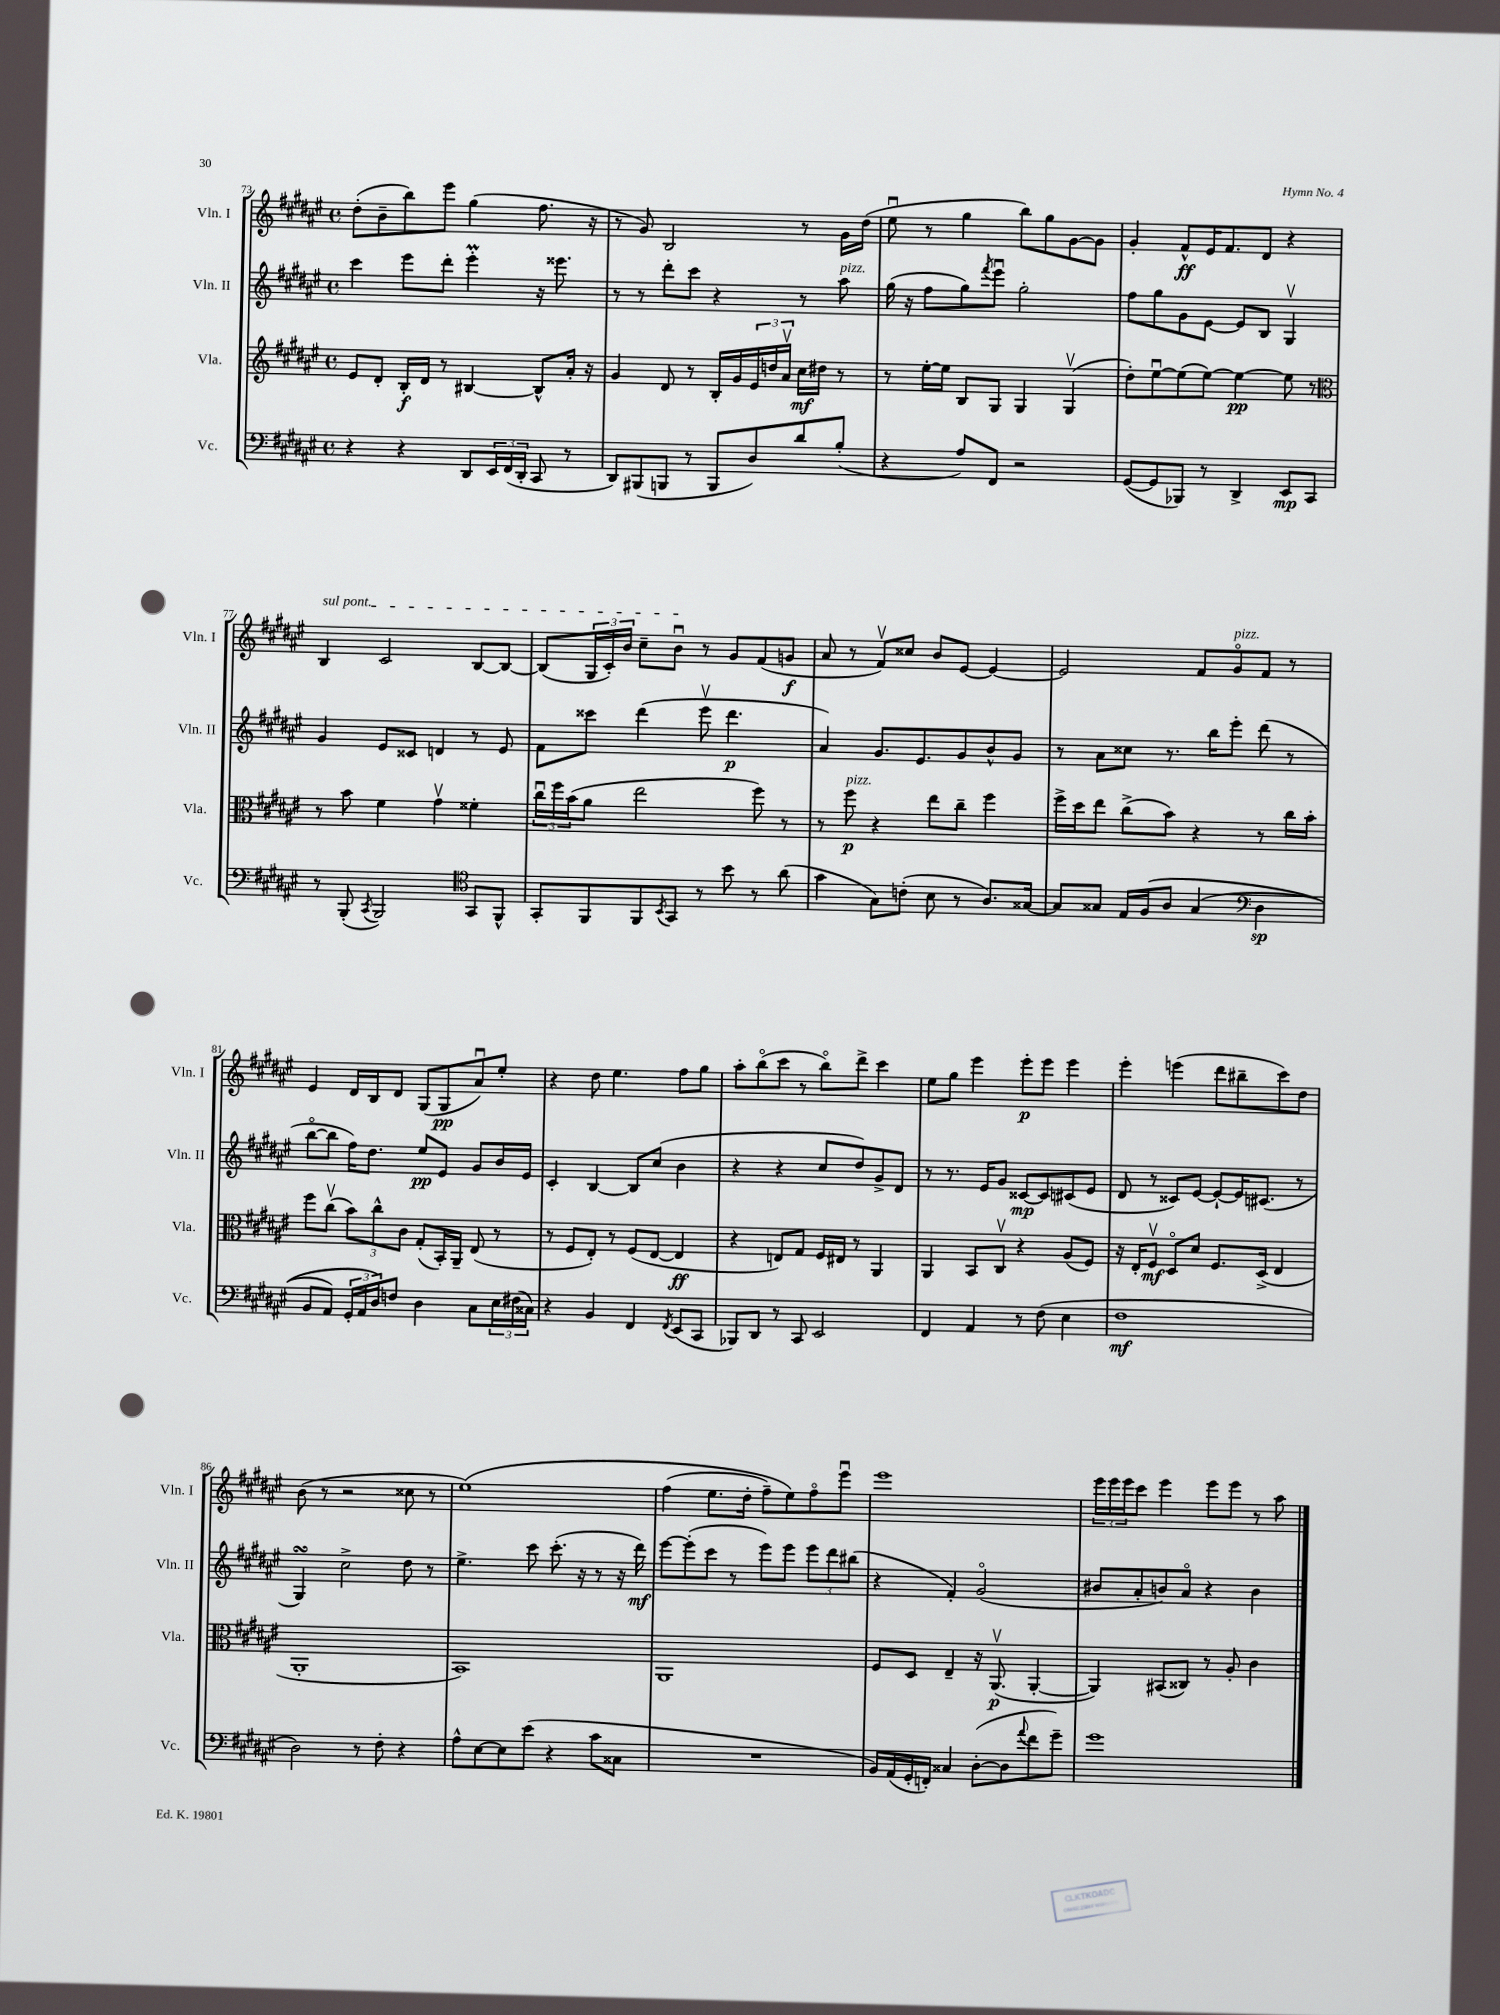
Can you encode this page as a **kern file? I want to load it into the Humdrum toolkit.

**kern	**kern	**kern	**kern
*staff4	*staff3	*staff2	*staff1
*clefF4	*clefG2	*clefG2	*clefG2
*k[f#c#g#d#a#e#]	*k[f#c#g#d#a#e#]	*k[f#c#g#d#a#e#]	*k[f#c#g#d#a#e#]
*M4/4	*M4/4	*M4/4	*M4/4
*met(c)	*met(c)	*met(c)	*met(c)
4r	8e#/L	4ccc#\	(8dd#'\L
.	8d#'/J	.	8b~\
4r	16B'/LL	8eee#\L	8bb\)
.	16d#/JJ	.	.
.	8r	8ddd#'\J	8eee#\J
8DD#/L	[4B#/	4eee#'\	(4gg#\
24EE#/L	.	.	.
(24FF#/	.	.	.
24DD#'/JJ	.	.	.
8CC#/	8B#^^/]L	16r	8.ff#\
.	.	8.eee##\	.
8r	16a#'/Jk	.	.
.	16r	.	16r
=	=	=	=
8DD#/L)	4g#/	8r	8r
(8BBB#/	.	8r	8g#/)
8BBB/J	8d#/	8ddd#'\L	2B/
8r	8r	8ccc#\J	.
8BBB/L	16B'/LL	4r	.
.	16g#/	.	.
8D#/)	24e#/	.	.
.	24dd/	.	.
.	24a#v/JJ	.	.
8d#/	16cc#\LL	8r	8r
.	16dd#\JJ	.	.
(8B'/J	8r	8aa#\	16g#\LL
.	.	.	(16dd#\JJ
=	=	=	=
4r	8r	(16gg#\	8ee#u\
.	.	16r	.
.	[16ee#'\LL	8ff#\L	8r
.	16ee#\]JJ	.	.
8A#/L)	8B/L	8gg#\)	4gg#\
.	.	8qfff#/	.
8FF#/J	8G#/J	8eee#u\J	.
2r	4G#/	2gg#'\	8bb\L)
.	.	.	8gg#\
.	(4G#v/	.	[8g#\
.	.	.	8g#\]J
=	=	=	=
([8GG#/L	8dd#'\L)	8ff#\L	4g#'/
8GG#/]	[8ee#u\	8gg#\	.
8BBB-/J)	(8ee#\]	8g#\	8f#^^/L
8r	[8ee#\J)	[8e#\J	16e#/K
.	.	.	8.f#/
4DD#^/	4ee#\_	8e#/]L	.
.	.	8B/J	8d#/J
8EE#/L	8ee#\]	4G#v/	4r
8CC#/J	8r	.	.
=	=	=	=
*	*clefC3	*	*
8r	8r	4g#/	4B/
(8BBB'/	8b\	.	.
8qCC#/	.	.	.
2BBB/)	4f#\	8e#/L	2c#/
.	.	8c##/J	.
.	4g#v\	4d/	.
*clefC4	*	*	*
8GG#/L	4f##'\	8r	[8B/L
8FF#^^/J	.	8e#/	8B/_J
=	=	=	=
8GG#'/L	24cc#u\LL	8f#\L	(8B/]L
.	24ff#\	.	.
.	(24b\J	.	.
8FF#/	8a#\J	8ccc##\J	24G#/L
.	.	.	24c#'/)
.	.	.	24b/JJ
8FF#/	2ee#\	(4ddd#\	8cc#~\L
8qBB/	.	.	.
8GG#/J	.	.	8bu\J
8r	.	8eee#v\	8r
8b\	.	4.ddd#\	8g#/L
8r	8ff#\)	.	(8f#/
(8a#\	8r	.	8g/J
=	=	=	=
4g#\	8r	4a#/)	8a#/
.	8ff#\	.	8r
8G#\L)	4r	8.g#/L	8f#v/L)
(8c'\J	.	.	8cc##/J
.	.	8.e#/	.
8B\	8ee#\L	.	8b/L
8r	8cc#~\J	8g#/	[8e#/J
8.A#/L)	4ff#\	8b^^/	4e#/_
.	.	8g#/J	.
[16G##/Jk	.	.	.
=	=	=	=
8G##/]L	16ff#^\LL	8r	2e#/]
.	16dd#\J	.	.
8G##/J	8ee#\J	8a#\L	.
16E#/LL	(8cc#^\L	8cc##\J	.
&(16F#/J	.	.	.
8A#/J	8b\J)	8.r	.
(4G##/	4r	.	8f#/L
.	.	16bb\LK	.
.	.	8eee#'\J	8g#o/
*clefF4	*	*	*
4D#\	8r	(8ddd#\	8f#/J
.	16cc#\LL	8r	8r
.	16b'\JJ	.	.
=	=	=	=
8BB/L	8ff#\L	[8bbo\L	4e#/
8AA#/J)	(8cc#v\J	8bb\]J	.
24GG#'/LL	12b\L)	16ff#\LK)	16d#/LL
24AA#/	.	.	.
.	.	8.dd#\J	16B/J
24D#/J&)	12cc#^^\	.	.
8F/J	.	.	8d#/J
.	12c#\J	.	.
4D#\	(8G#'/L	8ee#/L	(8G#/L
.	16BB'/L)	8e#/J	8G#/
.	16AA#~/JJ	.	.
8C#\L	(8E#/	8g#/L	8a#u/)
24E#\L	8r	16b/L	8ee#'/J
(24F#\	.	.	.
.	.	16e#/JJ	.
24C##\JJ)	.	.	.
=	=	=	=
4r	8r	4c#'/	4r
.	8F#/L	.	.
4BB/	8E#'/J)	[4B/	8dd#\
.	8r	.	4.ee#\
4FF#/	(8F#/L	8B/]L	.
.	[8E#/J	(8cc#/J	.
8qFF#/	.	.	.
(8EE#/L	4E#/]	4b\	8ff#\L
8CC#/J	.	.	8gg#\J
=	=	=	=
8BBB-/L)	4r	4r	8aa#'\L
8DD#/J	.	.	(8bbo\
8r	8E/L)	4r	8ccc#\J
8CC#/	8G#/J	.	8r
2EE#/	16F#/LL	8cc#/L	8bbo\L)
.	16E#/JJ	.	.
.	8r	8dd#/)	8ddd#^\J
.	4AA#/	8g#^/	4ccc#\
.	.	8d#/J	.
=	=	=	=
4FF#/	4AA#/	8r	8ee#\L
.	.	8.r	8gg#\J
4AA#/	8BB/L	.	4eee#\
.	.	16e#/LK	.
.	8C#v/J	8g#/J	.
8r	4r	[8c##/L	8eee#'\L
(8F#\	.	8c##/]	8eee#\J
4E#\	(8A#/L	(8c#/	4eee#\
.	8F#/J)	8e#/J	.
=	=	=	=
1F#	16r	8d#/	4eee#'\
.	16E#'/LK	.	.
.	8F#v/J	8r	.
.	8D#o/L	8c##/L)	(4eee\
.	8d#/J	[8e#/J	.
.	8.F#/L	8e#`/_L	8ddd#\L
.	.	16e#/]K	8bb#~\
.	(16D#^/Jk	(8.c#/J	.
.	4E#/	.	8ccc#\)
.	.	8r	8dd#\J
=	=	=	=
2D#\)	1AA#'	4G#/)	(8b\
.	.	.	8r
.	.	2cc#^\	2r
8r	.	.	.
8F#'\	.	.	.
4r	.	8dd#\	8cc##\
.	.	8r	8r
=	=	=	=
8A#^^\L	1BB)	4.ee#^\	&(1ee#)
[8E#\	.	.	.
8E#\]	.	.	.
(8e#\J	.	8ccc#\	.
4r	.	(8.ccc#'\	.
.	.	16r	.
8c#\L	.	8r	.
8C##\J	.	16r	.
.	.	16ddd#\)	.
=	=	=	=
1r	1AA#	[8eee#\L	(4ff#\
.	.	(8eee#'\]	.
.	.	8ccc#\J	8.ee#\L
.	.	8r	.
.	.	.	16dd#'\Jk
.	.	8eee#\L)	8ff#~\L)
.	.	8eee#\J	8ee#\&)
.	.	12eee#\L	8ff#o\
.	.	12ddd#\	.
.	.	.	8eee#u\J
.	.	(12bb#\J	.
=	=	=	=
16BB/LL)	8F#/L	4r	1eee#
(16AA#/	.	.	.
16GG#'/	8D#/J	.	.
16FF'/JJ)	.	.	.
4C##/	4E#~/	4f#'/)	.
([8D#'\L	16r	(2g#o/	.
.	(8.AA#v/	.	.
8D#\]	.	.	.
8qqa#/	.	.	.
8f#\	[4AA#'/	.	.
8g#~\J)	.	.	.
=	=	=	=
1g#	4AA#/])	8b#/L	24eee#\LL
.	.	.	24eee#\
.	.	.	24eee#\J
.	.	8a#'/	8ccc#\J
.	(8BB#/L	8b/)	4eee#\
.	8C##/J)	8a#o/J	.
.	8r	4r	8eee#\L
.	8A#'/	.	8eee#\J
.	4c#\	4b\	8r
.	.	.	8aa#\
==	==	==	==
*-	*-	*-	*-
